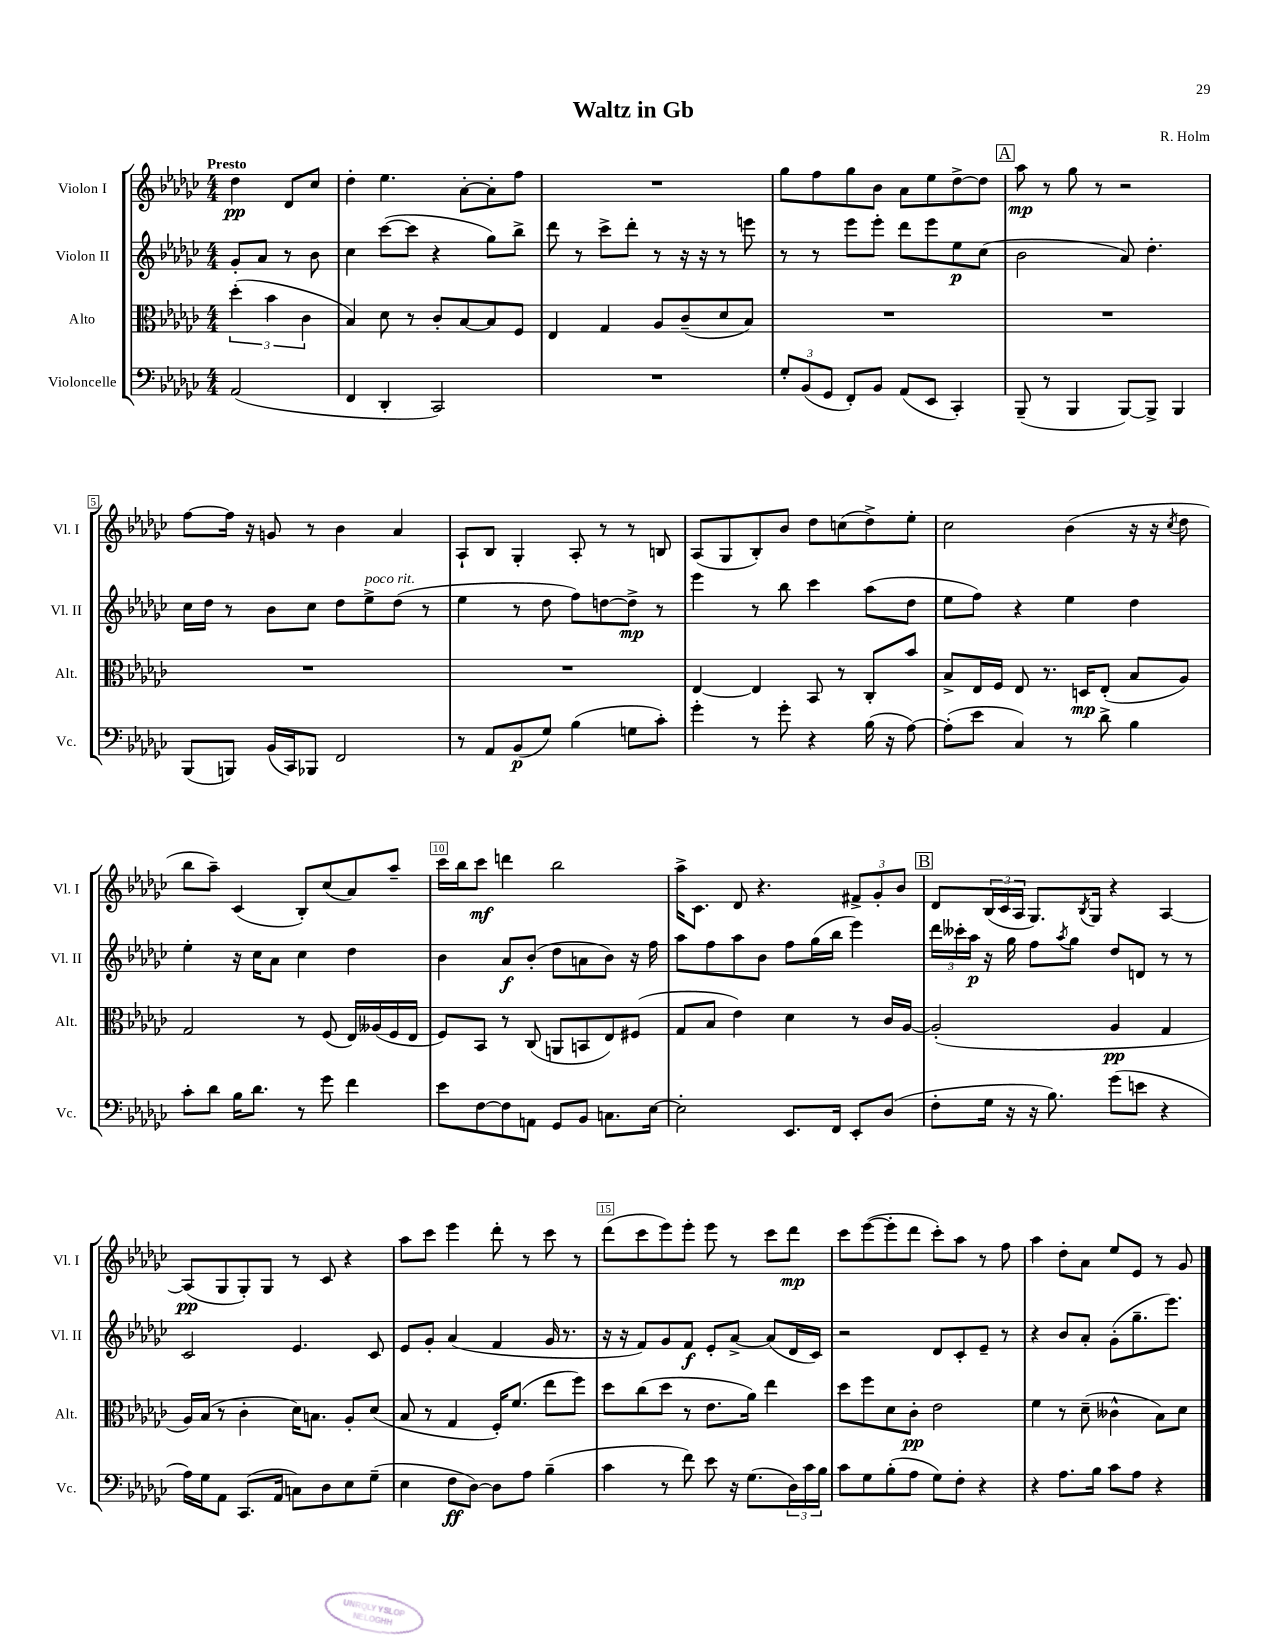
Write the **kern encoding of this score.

**kern	**dynam	**kern	**dynam	**kern	**dynam	**kern	**dynam
*part4	*part4	*part3	*part3	*part2	*part2	*part1	*part1
*staff4	*staff4	*staff3	*staff3	*staff2	*staff2	*staff1	*staff1
*I"Violoncelle	*	*I"Alto	*	*I"Violon II	*	*I"Violon I	*
*I'Vc.	*	*I'Alt.	*	*I'Vl. II	*	*I'Vl. I	*
*clefF4	*	*clefC3	*	*clefG2	*	*clefG2	*
*k[b-e-a-d-g-c-]	*	*k[b-e-a-d-g-c-]	*	*k[b-e-a-d-g-c-]	*	*k[b-e-a-d-g-c-]	*
*M4/4	*	*M4/4	*	*M4/4	*	*M4/4	*
=	=	=	=	=	=	=	=
!	!	!	!	!	!	!LO:TX:a:B:t=Presto	!
(2AA-/	.	(6dd-'\	.	8g-'/L	.	4dd-\	pp
.	.	.	.	8a-/J	.	.	.
.	.	6b-\	.	.	.	.	.
.	.	.	.	8r	.	8d-/L	.
.	.	6c-\	.	.	.	.	.
.	.	.	.	8b-\	.	8cc-/J	.
=1	=1	=1	=1	=1	=1	=1	=1
4FF/	.	4B-/)	.	4cc-\	.	4dd-'\	.
4DD-'/	.	8d-\	.	([8ccc-\L	.	4.ee-\	.
.	.	8r	.	8ccc-\J]	.	.	.
2CC-/)	.	8c-'/L	.	4r	.	.	.
.	.	[8B-/	.	.	.	[8a-'\L	.
.	.	8B-/]	.	8gg-\L)	.	8a-'\]	.
.	.	8F/J	.	8bb-^\J	.	8ff\J	.
=2	=2	=2	=2	=2	=2	=2	=2
1r	.	4E-/	.	8ddd-\	.	1r	.
.	.	.	.	8r	.	.	.
.	.	4G-/	.	8ccc-^\L	.	.	.
.	.	.	.	8ddd-'\J	.	.	.
.	.	8A-/L	.	8r	.	.	.
.	.	(8c-~/	.	16r	.	.	.
.	.	.	.	16r	.	.	.
.	.	8d-/	.	8r	.	.	.
.	.	8B-/J)	.	8eeen\	.	.	.
=3	=3	=3	=3	=3	=3	=3	=3
12G-'/L	.	1r	.	8r	.	8gg-\L	.
(12BB-/	.	.	.	.	.	.	.
.	.	.	.	8r	.	8ff\	.
12GG-/J	.	.	.	.	.	.	.
8FF'/L)	.	.	.	8eee-\L	.	8gg-\	.
8BB-/J	.	.	.	8eee-'\J	.	8b-\J	.
(8AA-/L	.	.	.	8ddd-\L	.	8a-\L	.
8EE-/J	.	.	.	8eee-\	.	8ee-\	.
4CC-'/)	.	.	.	8ee-\	p	[8dd-^\	.
.	.	.	.	(8cc-\J	.	8dd-\J]	.
!!LO:REH:place=s1:t=A
=4	=4	=4	=4	=4	=4	=4	=4
(8BBB-~/	.	1r	.	2b-\	.	8aa-\	mp
8r	.	.	.	.	.	8r	.
4BBB-/	.	.	.	.	.	8gg-\	.
.	.	.	.	.	.	8r	.
[8BBB-/L)	.	.	.	8a-/)	.	2r	.
8BBB-^/J]	.	.	.	4.dd-'\	.	.	.
4BBB-/	.	.	.	.	.	.	.
!!LO:LB:g=z
=5	=5	=5	=5	=5	=5	=5	=5
(8BBB-/L	.	1r	.	16cc-\LL	.	[8ff\L	.
.	.	.	.	16dd-\JJ	.	.	.
8BBBn/J)	.	.	.	8r	.	16ff\Jk]	.
.	.	.	.	.	.	16r	.
(16BB-/LL	.	.	.	8b-\L	.	8gn/	.
16CC-/J)	.	.	.	.	.	.	.
8BBB-X/J	.	.	.	8cc-\J	.	8r	.
2FF/	.	.	.	8dd-\L	.	4b-\	.
!	!	!	!	!LO:TX:a:i:t=poco rit.	!	!	!
.	.	.	.	8ee-^\	.	.	.
.	.	.	.	(8dd-\J	.	4a-/	.
.	.	.	.	8r	.	.	.
=6	=6	=6	=6	=6	=6	=6	=6
8r	.	1r	.	4ee-\	.	8A-`/L	.
8AA-/L	.	.	.	.	.	8B-/J	.
(8BB-/	p	.	.	8r	.	4G-'/	.
8G-/J)	.	.	.	8dd-\	.	.	.
(4B-\	.	.	.	8ff\L)	.	8A-'/	.
.	.	.	.	[8ddn\	.	8r	.
8Gn\L	.	.	.	8dd^\J]	mp	8r	.
8c-'\J)	.	.	.	8r	.	8Bn/	.
=7	=7	=7	=7	=7	=7	=7	=7
4g-'\	.	[4E-/	.	4eee-\	.	(8A-/L	.
.	.	.	.	.	.	8G-/	.
8r	.	4E-/]	.	8r	.	8B-'/)	.
8g-'\	.	.	.	8bb-\	.	8b-/J	.
4r	.	8BB-/	.	4ccc-\	.	8dd-\L	.
.	.	8r	.	.	.	(8ccn\	.
(16B-\	.	8C-'/L	.	(8aa-\L	.	8dd-^\)	.
16r	.	.	.	.	.	.	.
[8A-\)	.	8b-/J	.	8dd-\J	.	8ee-'\J	.
=8	=8	=8	=8	=8	=8	=8	=8
(8A-'\L]	.	8B-^/L	.	8ee-\L	.	2cc-\	.
8e-\J	.	16E-/L	.	8ff\J)	.	.	.
.	.	16F/JJ	.	.	.	.	.
4C-/)	.	8E-/	.	4r	.	.	.
.	.	8.r	.	.	.	.	.
8r	.	.	.	4ee-\	.	(4b-\	.
.	.	16Dn/KL	mp	.	.	.	.
8d-^\	.	(8E-'/J	.	.	.	.	.
4B-\	.	8B-/L	.	4dd-\	.	16r	.
.	.	.	.	.	.	16r	.
.	.	.	.	.	.	8qcc-/	.
.	.	8A-/J)	.	.	.	8dd-\	.
!!LO:LB:g=z
=9	=9	=9	=9	=9	=9	=9	=9
8c-'\L	.	2G-/	.	4ee-'\	.	8bb-\L	.
8d-\J	.	.	.	.	.	8aa-~\J)	.
16B-\KL	.	.	.	16r	.	(4c-/	.
8.d-\J	.	.	.	16cc-\KL	.	.	.
.	.	.	.	8a-\J	.	.	.
8r	.	8r	.	4cc-\	.	8B-'/L)	.
8g-\	.	(8F/	.	.	.	(8cc-/	.
4f\	.	16E-/LL)	.	4dd-\	.	8a-/)	.
.	.	(16A--X/	.	.	.	.	.
.	.	16F/	.	.	.	8aa-~/J	.
.	.	16E-/JJ	.	.	.	.	.
=10	=10	=10	=10	=10	=10	=10	=10
8e-\L	.	8F/L)	.	4b-\	.	16ccc-\LL	.
.	.	.	.	.	.	16bb-\J	.
[8F\	.	8BB-/J	.	.	.	8ccc-\J	mf
8F\]	.	8r	.	8a-/L	f	4dddn\	.
8AAn\J	.	(8C-/	.	(8b-'/J	.	.	.
8GG-/L	.	8AAn/L	.	8dd-\L	.	2bb-\	.
8BB-/J	.	8BBn/	.	8an\	.	.	.
8.Cn\L	.	8E-/)	.	8b-\J)	.	.	.
.	.	(8F#X/J	.	16r	.	.	.
[16E-\Jk	.	.	.	16ff\	.	.	.
=11	=11	=11	=11	=11	=11	=11	=11
2E-'\]	.	8G-/L	.	8aa-\L	.	16aa-^\KL	.
.	.	.	.	.	.	8.c-\J	.
.	.	8B-/J	.	8ff\	.	.	.
.	.	4e-\)	.	8aa-\	.	8d-/	.
.	.	.	.	8b-\J	.	4.r	.
8.EE-/L	.	4d-\	.	8ff\L	.	.	.
.	.	.	.	(16gg-\L	.	.	.
16FF/Jk	.	.	.	16bb-\JJ	.	.	.
8EE-'/L	.	8r	.	4eee-\)	.	12f#X^/L	.
.	.	.	.	.	.	12g-'/	.
(8D-/J	.	16c-/LL	.	.	.	.	.
.	.	.	.	.	.	12b-/J	.
.	.	[16A-/JJ	.	.	.	.	.
!!LO:REH:place=s1:t=B
=12	=12	=12	=12	=12	=12	=12	=12
8F'\L	.	(2A-'/]	.	24ddd-\LL	.	8d-/L	.
.	.	.	.	24ccc--X'\	.	.	.
.	.	.	.	24aa-\JJ	p	.	.
16G-\Jk	.	.	.	16r	.	(24B-/L	.
.	.	.	.	.	.	24c-/	.
16r	.	.	.	16gg-\	.	.	.
.	.	.	.	.	.	24A-/JJ	.
16r	.	.	.	8ff\L	.	8.G-/L)	.
8.B-\)	.	.	.	.	.	.	.
.	.	.	.	8qaa-/	.	.	.
.	.	.	.	8gg-\J	.	.	.
.	.	.	.	.	.	8qB-/	.
.	.	.	.	.	.	16G-/Jk	.
(8g-\L	.	4A-/	pp	8dd-/L	.	4r	.
8en\J	.	.	.	8dn/J	.	.	.
4r	.	4G-/	.	8r	.	[4A-/	.
.	.	.	.	8r	.	.	.
!!LO:LB:g=z
=13	=13	=13	=13	=13	=13	=13	=13
16A-\LL)	.	16A-/LL)	.	2c-/	.	(8A-/L]	pp
16G-\J	.	(16B-/JJ	.	.	.	.	.
8AA-\J	.	8r	.	.	.	8G-/	.
(8.CC-/L	.	4c-'\	.	.	.	8G-'/)	.
.	.	.	.	.	.	8G-/J	.
16AA-/Jk	.	.	.	.	.	.	.
8Cn\L)	.	16d-\KL)	.	4.e-/	.	8r	.
.	.	8.Bn\J	.	.	.	.	.
8D-\	.	.	.	.	.	8c-/	.
8E-\	.	8A-'/L	.	.	.	4r	.
(8G-~\J	.	(8d-/J	.	8c-/	.	.	.
=14	=14	=14	=14	=14	=14	=14	=14
4E-\	.	8B-/	.	8e-/L	.	8aa-\L	.
.	.	8r	.	8g-'/J	.	8ccc-\J	.
8F\L	ff	4G-/	.	(4a-/	.	4eee-\	.
[8D-\J)	.	.	.	.	.	.	.
8D-\L]	.	16F'/KL)	.	4f/	.	8ddd-'\	.
.	.	(8.f/J	.	.	.	.	.
8A-\J	.	.	.	.	.	8r	.
(4B-~\	.	8ee-\L	.	16g-/	.	8ccc-\	.
.	.	.	.	8.r	.	.	.
.	.	8ff\J)	.	.	.	8r	.
=15	=15	=15	=15	=15	=15	=15	=15
4c-\	.	8dd-\L	.	16r	.	(8ddd-\L	.
.	.	.	.	16r	.	.	.
.	.	(8cc-\	.	8f/L)	.	8ccc-\	.
8r	.	8dd-\J	.	8g-/	.	8eee-\)	.
8f\)	.	8r	.	8f/J	f	8eee-'\J	.
8e-\	.	8.e-\L	.	8e-'/L	.	8eee-\	.
16r	.	.	.	[8a-^/J	.	8r	.
(8.G-\L	.	16a-\Jk)	.	.	.	.	.
.	.	4ee-\	.	(8a-/L]	.	8ccc-\L	.
24D-\L)	.	.	.	16d-/L	.	8ddd-\J	mp
24c-\	.	.	.	.	.	.	.
.	.	.	.	16c-/JJ)	.	.	.
24B-\JJ	.	.	.	.	.	.	.
=16	=16	=16	=16	=16	=16	=16	=16
8c-\L	.	8dd-\L	.	2r	.	8ccc-\L	.
8G-\	.	8ff\	.	.	.	([8eee-\	.
(8B-'\	.	8d-\	.	.	.	8eee-'\]	.
8A-\J	.	8c-'\J	pp	.	.	8ddd-\J	.
8G-\L)	.	2e-\	.	8d-/L	.	8ccc-'\L)	.
8F'\J	.	.	.	8c-'/	.	8aa-\J	.
4r	.	.	.	8e-~/J	.	8r	.
.	.	.	.	8r	.	8ff\	.
=17	=17	=17	=17	=17	=17	=17	=17
4r	.	4f\	.	4r	.	4aa-\	.
8.A-\L	.	8r	.	8b-/L	.	8dd-'\L	.
.	.	(8d-~\	.	8a-'/J	.	8a-\J	.
16B-\Jk	.	.	.	.	.	.	.
8c-\L	.	4c--X^^\	.	(8g-'\L	.	8ee-/L	.
8A-\J	.	.	.	8.gg-~\	.	8e-/J	.
4r	.	8B-\L)	.	.	.	8r	.
.	.	.	.	8.eee-\J)	.	.	.
.	.	8d-\J	.	.	.	8g-/	.
==	==	==	==	==	==	==	==
*-	*-	*-	*-	*-	*-	*-	*-
